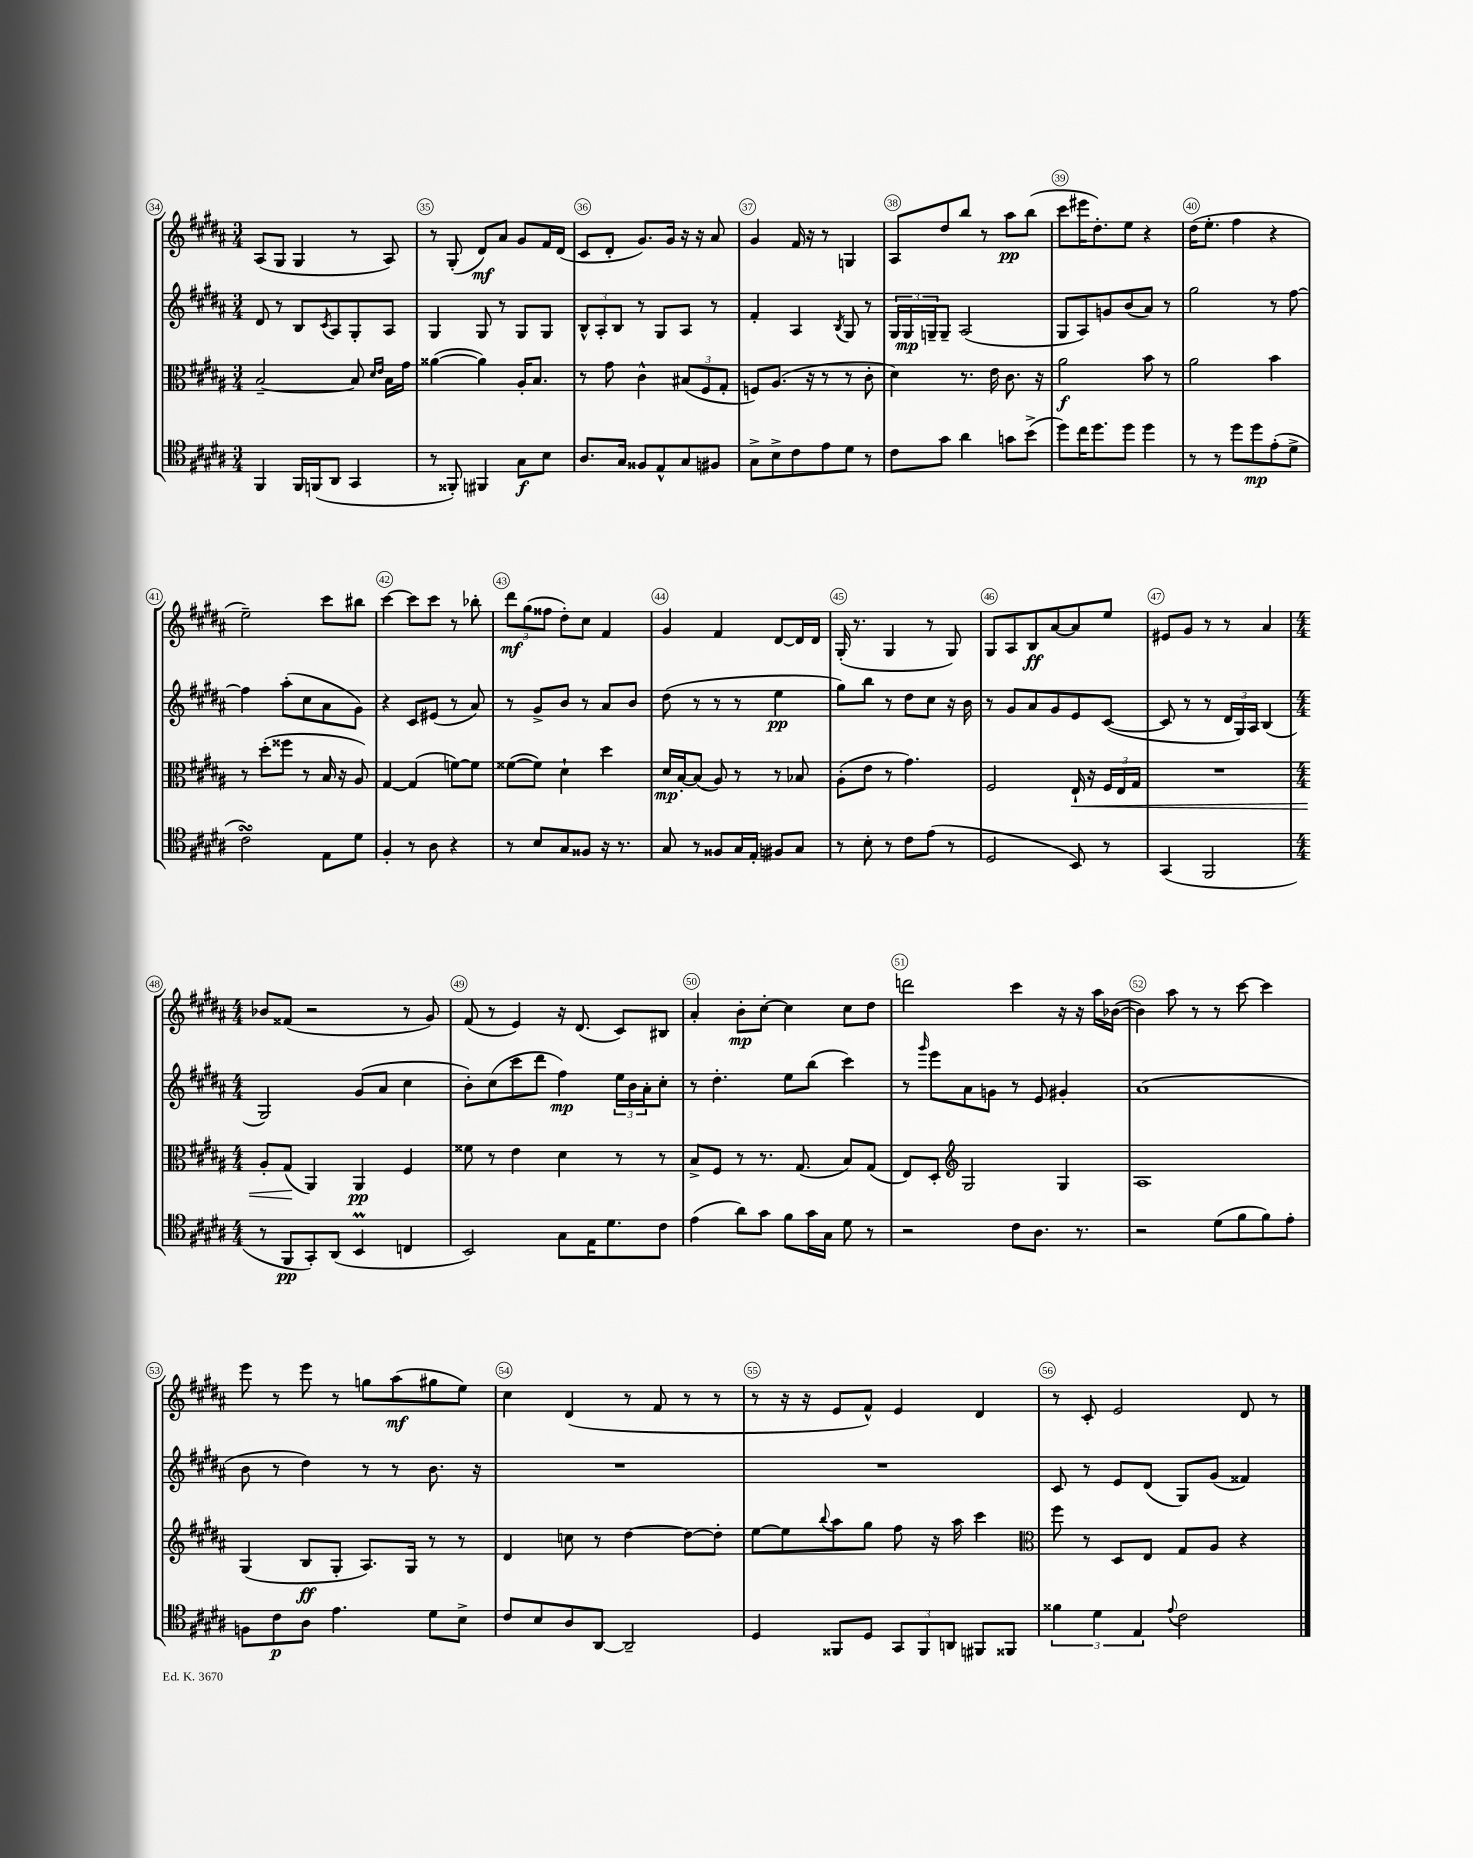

**kern	**kern	**kern	**kern
*staff4	*staff3	*staff2	*staff1
*clefC4	*clefC3	*clefG2	*clefG2
*k[f#c#g#d#a#]	*k[f#c#g#d#a#]	*k[f#c#g#d#a#]	*k[f#c#g#d#a#]
*M3/4	*M3/4	*M3/4	*M3/4
4FF#	[2B~	8d#	(8A#
.	.	8r	8G#
16FF#	.	8B	4G#
(16FF	.	.	.
.	.	8qc#	.
8AA#	.	8A#	.
4GG#	8B]	8G#'	8r
.	16qqd#	.	.
.	16qqe	.	.
.	16B	8A#	8A#)
.	16g#	.	.
=	=	=	=
8r	([4a##	4G#	8r
8FF##')	.	.	(8G#'
4FF#	4a##])	8G#	8d#)
.	.	8r	8a#
8G#	16A#'	8G#	8g#
.	8.B	.	.
8B	.	8G#	16f#
.	.	.	(16d#
=	=	=	=
8.A#	8r	12B^^	8c#
.	.	12A#'	.
.	8g#	.	8d#'
.	.	12B	.
16G#	.	.	.
8F##	4c#^^	8r	8.g#)
8E^^	.	8G#	.
.	.	.	16g#
8G#	(12B#	8A#	16r
.	.	.	16r
.	12F#	.	.
8F#	.	8r	8a#
.	12G#'	.	.
=	=	=	=
8G#^	8F)	4f#'	4g#
8B^	(8.A#	.	.
8c#	.	4A#	16f#
.	16r	.	16r
8e	8r	.	8r
.	.	8qB	.
8d#	8r	8G#	4G
8r	8c#'	8r	.
=	=	=	=
8c#	4d#)	24G#	8A#
.	.	24G#	.
.	.	24G~	.
8g#	.	8G~	8dd#
4a#	8.r	(2A#	8bb
.	.	.	8r
.	16e	.	.
8g	8.c#	.	8aa#
(8b^	.	.	(8bb
.	16r	.	.
=	=	=	=
8dd#)	2a#	8G#	8ccc#
16cc#	.	8A#)	16eee#
8.dd#	.	.	8.dd#')
.	.	8g	.
8dd#	.	(8b	8ee
4dd#	8b	8a#)	4r
.	8r	8r	.
=	=	=	=
8r	2a#	2gg#	(16dd#
.	.	.	8.ee'
8r	.	.	.
8dd#	.	.	4ff#
8dd#	.	.	.
(8e'	4b	8r	4r
8d#^	.	[8ff#	.
=	=	=	=
2c#)	8r	4ff#]	2ee~)
.	(8dd#'	.	.
.	8ff##	(8aa#'	.
.	8r	8cc#	.
8E	16B	8a#	8ccc#
.	16r	.	.
8d#	8A#)	8g#)	8bb#
=	=	=	=
4F#'	[4G#	4r	[4ccc#
8r	(4G#]	8c#	8ccc#]
8A#	.	(8e#	8ccc#
4r	[8f)	8r	8r
.	8f]	8a#)	8bb-'
=	=	=	=
8r	([8f##	8r	12ddd#
.	.	.	(12gg#
8B	8f##])	8g#^	.
.	.	.	12ff##
8G#	4d#`	8b	8dd#')
8F##	.	8r	8cc#
16r	4dd#	8a#	4f#
8.r	.	.	.
.	.	8b	.
=	=	=	=
8G#	16d#	(8dd#	4g#
.	[16B'	.	.
8r	(8B]	8r	.
8F##	8A#)	8r	4f#
16G#	8r	8r	.
16E'	.	.	.
8F#	8r	4ee	[8d#
8G#	8B-	.	16d#]
.	.	.	16d#
=	=	=	=
8r	(8A#'	8gg#)	(16G#'
.	.	.	8.r
8B'	8e	8bb	.
8r	8r	8r	4G#
8c#	4.g#)	8dd#	.
(8e	.	8cc#	8r
8r	.	16r	8G#)
.	.	16b	.
=	=	=	=
2D#	2F#	8r	8G#
.	.	8g#	8A#
.	.	8a#	8B
.	.	8g#	[8a#
8BB)	16E`	8e	8a#]
.	16r	.	.
8r	24F#	([8c#	8ee
.	24E	.	.
.	24G#	.	.
=	=	=	=
(4GG#	2.r	8c#]	8e#
.	.	8r	8g#
2FF#	.	8r	8r
.	.	24d#	8r
.	.	24G#)	.
.	.	24A#	.
.	.	(4B	4a#
=	=	=	=
*M4/4	*M4/4	*M4/4	*M4/4
8r	8A#'	2G#)	8b-
8FF#	(8G#	.	(8f##
8GG#')	4AA#)	.	2r
(8AA#	.	.	.
4BB	4AA#	(8g#	.
.	.	8a#	.
4C	4F#	4cc#	8r
.	.	.	8g#)
=	=	=	=
2BB)	8f##	8b')	(8f#
.	8r	(8cc#	8r
.	4e	8ccc#	4e)
.	.	8ddd#	.
8G#	4d#	4ff#)	16r
.	.	.	(8.d#
16E	.	.	.
8.d#	.	.	.
.	8r	24ee	8c#)
.	.	24b	.
.	.	24a#'	.
8c#	8r	8cc#'	8B#
=	=	=	=
(4e	8B^	8r	4a#'
.	8F#	4.dd#'	.
8a#)	8r	.	8b'
8g#	8.r	.	[8cc#'
8f#	.	8ee	4cc#]
.	(8.G#	.	.
16g#	.	(8bb	.
16G#	.	.	.
8d#	8B)	4ccc#)	8cc#
8r	(8G#	.	8dd#
=	=	=	=
2r	8E)	8r	2ddd
.	.	16qqggg#	.
.	8D#'	8eee	.
*	*clefG2	*	*
.	2G#	8a#	.
.	.	8g	.
8c#	.	8r	4ccc#
8.A#	.	8e	.
.	4G#	4g#'	16r
8.r	.	.	16r
.	.	.	16aa#
.	.	.	([16b-
=	=	=	=
2r	1A#	(1a#	4b-])
.	.	.	8aa#
.	.	.	8r
(8d#	.	.	8r
8f#	.	.	[8ccc#
8f#)	.	.	4ccc#]
8e'	.	.	.
=	=	=	=
8F	(4G#	8b	8eee
8c#	.	8r	8r
8A#	8B	4dd#)	8eee
4.e	8G#'	.	8r
.	8.A#)	8r	8gg
.	.	8r	(8aa#
.	16G#	.	.
8d#	8r	8.b	8gg#
8B^	8r	.	8ee)
.	.	16r	.
=	=	=	=
8c#	4d#	1r	4cc#
8B	.	.	.
8A#	8cc	.	(4d#
[8AA#	8r	.	.
2AA#~]	[4dd#	.	8r
.	.	.	8f#
.	8dd#_	.	8r
.	8dd#']	.	8r
=	=	=	=
4D#	[8ee	1r	8r
.	8ee]	.	16r
.	.	.	16r
.	8qqbb	.	.
8FF##	8aa#	.	8e
8D#	8gg#	.	8f#^^)
12GG#	8ff#	.	4e
12FF##	.	.	.
.	16r	.	.
12AA	.	.	.
.	16aa#	.	.
8FF#	4ccc#	.	4d#
8FF##	.	.	.
=	=	=	=
*	*clefC3	*	*
6f##	8ff#	8c#	8r
.	8r	8r	8c#'
6d#	.	.	.
.	8D#	8e	2e
6E	.	.	.
.	8E	(8d#	.
8qqe	.	.	.
2c#	8G#	8G#)	.
.	8A#	(8g#	.
.	4r	4f##)	8d#
.	.	.	8r
==	==	==	==
*-	*-	*-	*-
